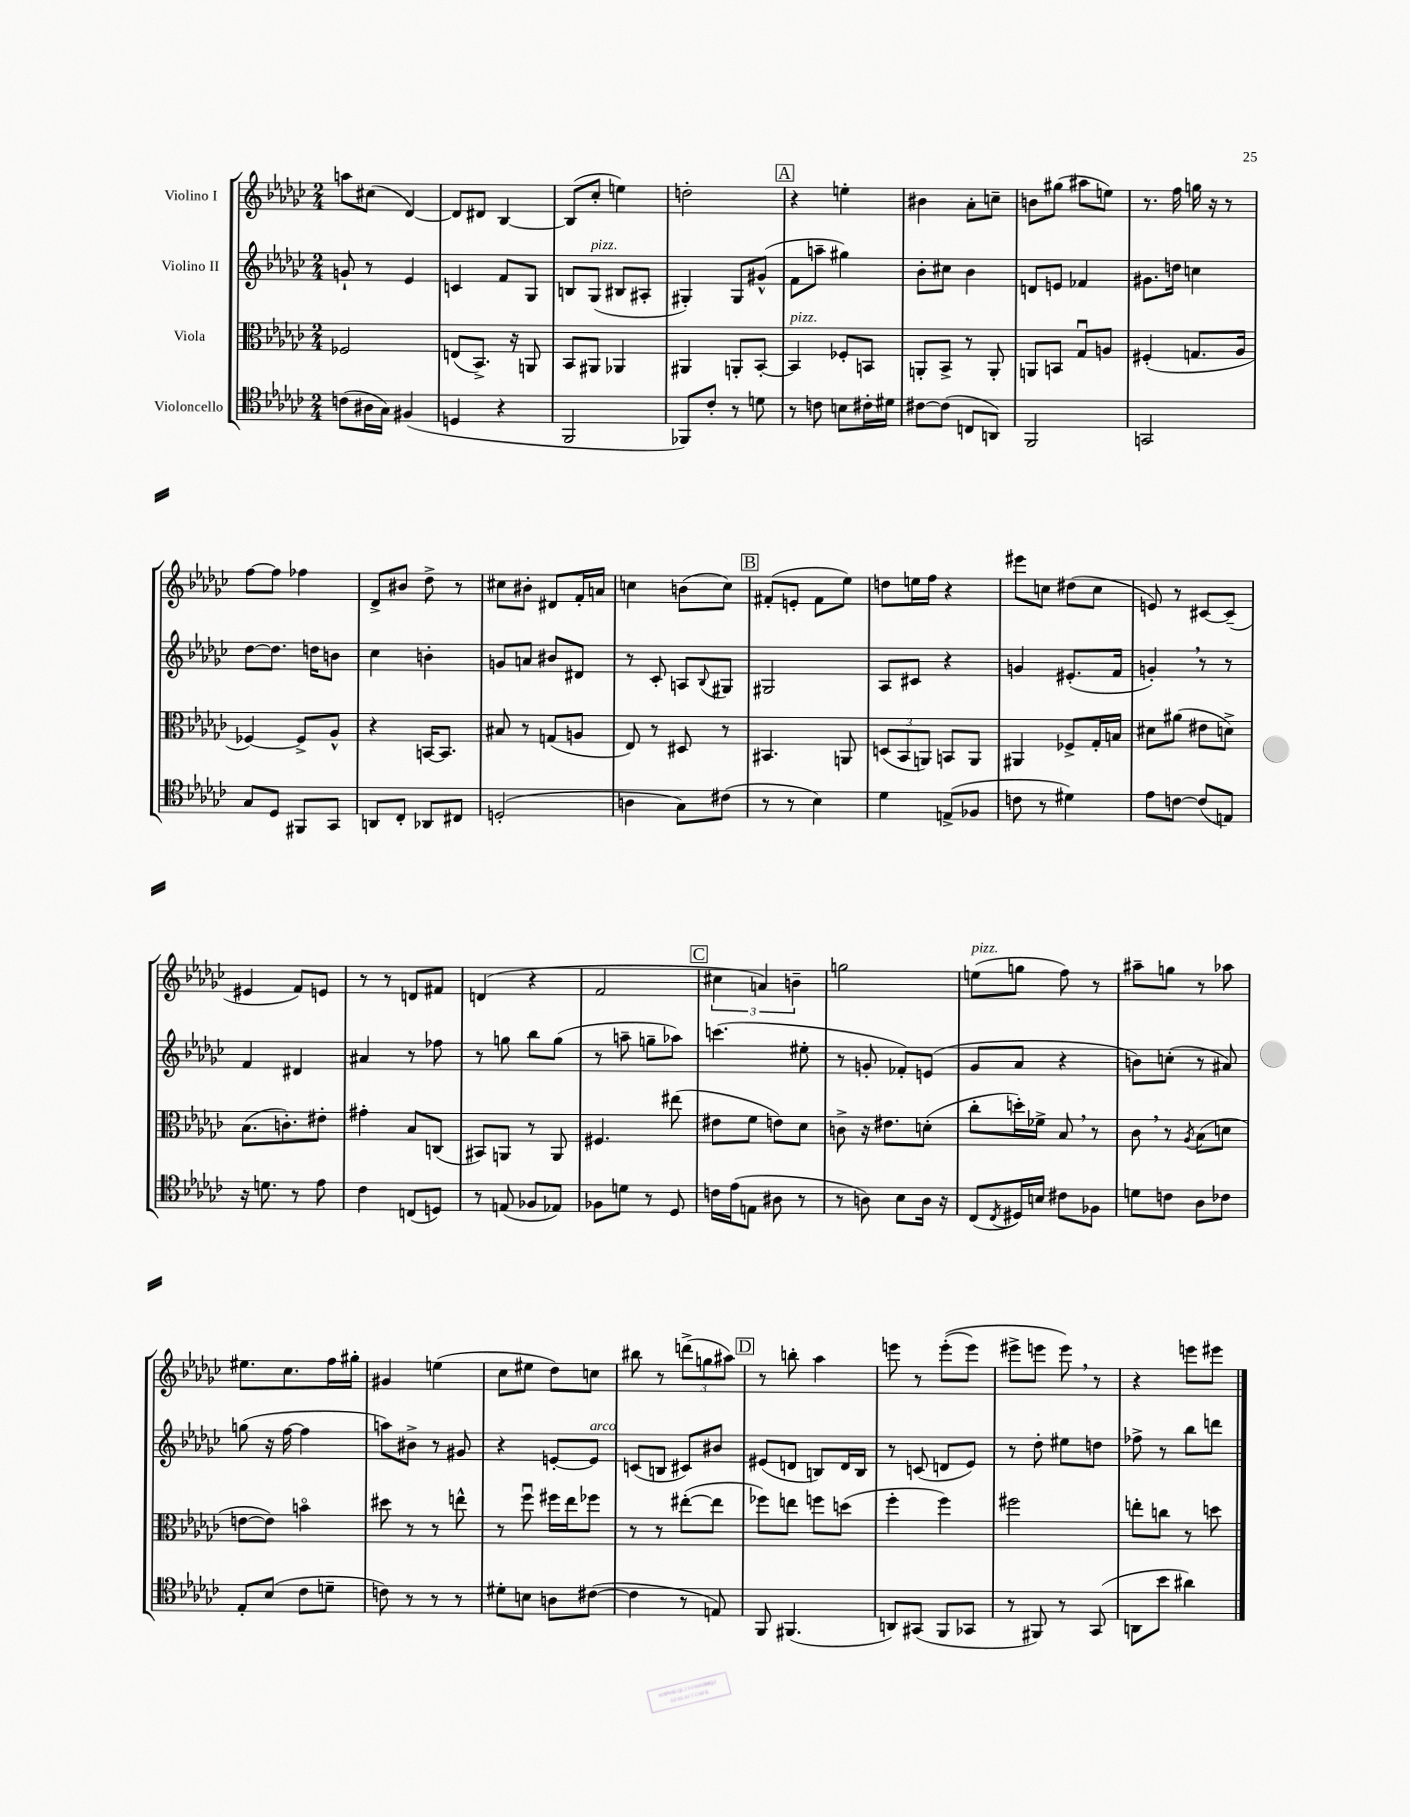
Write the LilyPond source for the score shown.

<<
\new StaffGroup <<
\new Staff = "s0" \with { instrumentName = "Violino I" } {
    \clef treble \key ges \major \numericTimeSignature \time 2/4
    a''8 cis''8( des'4~) |
    des'8 dis'8 bes4~ |
    bes8( ces''8-. e''4) |
    d''2-. |
    \mark \markup { \box "A" } r4 e''4-. |
    bis'4 aes'8-. c''8-- |
    b'8 gis''8( ais''8 e''8) |
    r8. f''16 g''16 r16 r8 |
    f''8~ f''8 fes''4 |
    des'8-> bis'8 des''8-> r8 |
    cis''8 bis'8-. dis'8 f'16-. a'16 |
    c''4 b'8( c''8) |
    \mark \markup { \box "B" } fis'8-.( e'8-. fis'8 ees''8) |
    d''8 e''16 f''16 r4 |
    eis'''8 c''8 dis''8( c''8 |
    e'8) r8 cis'8~ cis'8--( |
    eis'4 f'8) e'8 |
    r8 r8 d'8 fis'8 |
    d'4( r4 |
    f'2 |
    \mark \markup { \box "C" } \tuplet 3/2 { cis''4 a'4) b'4-- } |
    g''2 |
    e''8^\markup { \italic "pizz." }( g''8 f''8) r8 |
    ais''8-- g''8 r8 aes''8 |
    eis''8. ces''8. f''16 gis''16-. |
    gis'4 e''4( |
    ces''8 eis''8 des''8) c''8 |
    bis''8 r8 \tuplet 3/2 { d'''8->( g''8 ais''8) } |
    \mark \markup { \box "D" } r8 b''8-. aes''4 |
    e'''8 r8 e'''8-.(\( e'''8) |
    eis'''8-> e'''8 e'''8\) \breathe r8 |
    r4 e'''8 eis'''8 \bar "|." |
}
\new Staff = "s1" \with { instrumentName = "Violino II" } {
    \clef treble \key ges \major \numericTimeSignature \time 2/4
    g'8-! r8 ees'4 |
    c'4 f'8 ges8 |
    b8 ges8^\markup { \italic "pizz." }( bis8 ais8-. |
    gis4-.) gis8 gis'8-^( |
    \mark \markup { \box "A" } f'8 a''8-- gis''4) |
    bes'8-. cis''8 bes'4 |
    d'8 e'8 fes'4 |
    gis'8. d''16 c''4 |
    des''8~ des''8. d''16 b'8 |
    ces''4 b'4-. |
    g'8 a'8 bis'8 dis'8 |
    r8 ces'8-. a8 \appoggiatura { bes8 } gis8 |
    \mark \markup { \box "B" } gis2 |
    aes8 cis'8 r4 |
    g'4 eis'8.-.( f'16 |
    g'4-.) \breathe r8 r8 |
    f'4 dis'4 |
    ais'4 r8 fes''8 |
    r8 g''8 bes''8 g''8( |
    r8 a''8-- g''8-- aes''8) |
    \mark \markup { \box "C" } c'''4.( eis''8-. |
    r8 g'8-. fes'8-.) e'8( |
    ges'8 aes'8 r4 |
    b'8) c''8-.( r8 ais'8) |
    g''8( r16 f''16~ f''4 |
    a''8) bis'8-> r8 gis'8 |
    r4 e'8~-. e'8^\markup { \italic "arco" } |
    c'8( b8 cis'8) bis'8 |
    \mark \markup { \box "D" } eis'8( d'8 b8) d'16 b16 |
    r8 c'8( d'8 ees'8) |
    r8 des''8-. eis''8 d''8 |
    fes''8-> r8 bes''8 d'''8 \bar "|." |
}
\new Staff = "s2" \with { instrumentName = "Viola" } {
    \clef alto \key ges \major \numericTimeSignature \time 2/4
    fes2 |
    e8( bes,8.->) r16 a,8 |
    bes,8 ais,8 aes,4 |
    ais,4 a,8-. bes,8~-. |
    \mark \markup { \box "A" } bes,4^\markup { \italic "pizz." } fes8-. b,8 |
    a,8-. bes,8-> r8 a,8-. |
    a,8 b,8 ges8\downbow a8 |
    fis4-.( g8. aes16 |
    fes4~) fes8-> aes8-^ |
    r4 b,16~ b,8. |
    bis8 r8 g8( a8 |
    ees8) r8 dis8 r8 |
    \mark \markup { \box "B" } bis,4. a,8 |
    \tuplet 3/2 { d8( bes,8 a,8) } b,8 a,8 |
    ais,4 fes8-> ges16-. b16 |
    dis'8 ais'8( eis'8 d'8->) |
    bes8.( c'8.-.) eis'8-. |
    gis'4-. bes8 c8( |
    bis,8) a,8 r8 a,8 |
    fis4. eis''8( |
    \mark \markup { \box "C" } eis'8 f'8 e'8) des'8 |
    c'8-> r16 eis'8. d'8-.( |
    ces''8-. d''16-.) fes'16-> bes8 \breathe r8 |
    ces'8 \breathe r8 \acciaccatura { aes8 } bes8( d'8 |
    e'8~ e'8) b'4\flageolet |
    dis''8 r8 r8 e''8-^ |
    r8 f''8\downbow fis''16 ees''16 fes''8 |
    r8 r8 eis''8~-.( eis''8 |
    \mark \markup { \box "D" } fes''8) e''8 f''8 d''8( |
    f''4-. f''4) |
    fis''2 |
    e''8-. c''8 r8 d''8 \bar "|." |
}
\new Staff = "s3" \with { instrumentName = "Violoncello" } {
    \clef tenor \key ges \major \numericTimeSignature \time 2/4
    c'8( ais16 ges16) fis4( |
    d4 r4 |
    f,2 |
    fes,8) ces'8-. r8 d'8 |
    \mark \markup { \box "A" } r8 c'8 b8 cis'16-. dis'16 |
    cis'8~ cis'8( c8 a,8) |
    f,2 |
    g,2 |
    ges8 des8 fis,8 ges,8 |
    a,8 ces8-. aes,8 cis8 |
    d2-.( |
    a4 ges8) cis'8( |
    \mark \markup { \box "B" } r8 r8 bes4) |
    des'4 e8->( fes8 |
    c'8 r8 dis'4) |
    ees'8 c'8~ c'8( e8) |
    r16 d'8. r8 ees'8 |
    ces'4 c8( d8) |
    r8 e8( fes8 ees8) |
    fes8 d'8 r8 des8 |
    \mark \markup { \box "C" } c'16 ees'16( e8 ais8 r8 |
    r8 a8) bes8 a16 r16 |
    ces8( \acciaccatura { ces8 } dis16) b16 cis'8 fes8 |
    d'8 c'8 aes8 ces'8 |
    ees8-. bes8( ces'8 d'8-- |
    c'8) r8 r8 r8 |
    dis'8-. b8 a8 cis'8~( |
    cis'4 r8 e8) |
    \mark \markup { \box "D" } f,8 fis,4.( |
    a,8) gis,8( f,8 ges,8 |
    r8 fis,8) r8 ges,8( |
    a,8 bes'8 ais'4) \bar "|." |
}
>>
>>
\layout { \context { \Score \remove "Bar_number_engraver" } }
